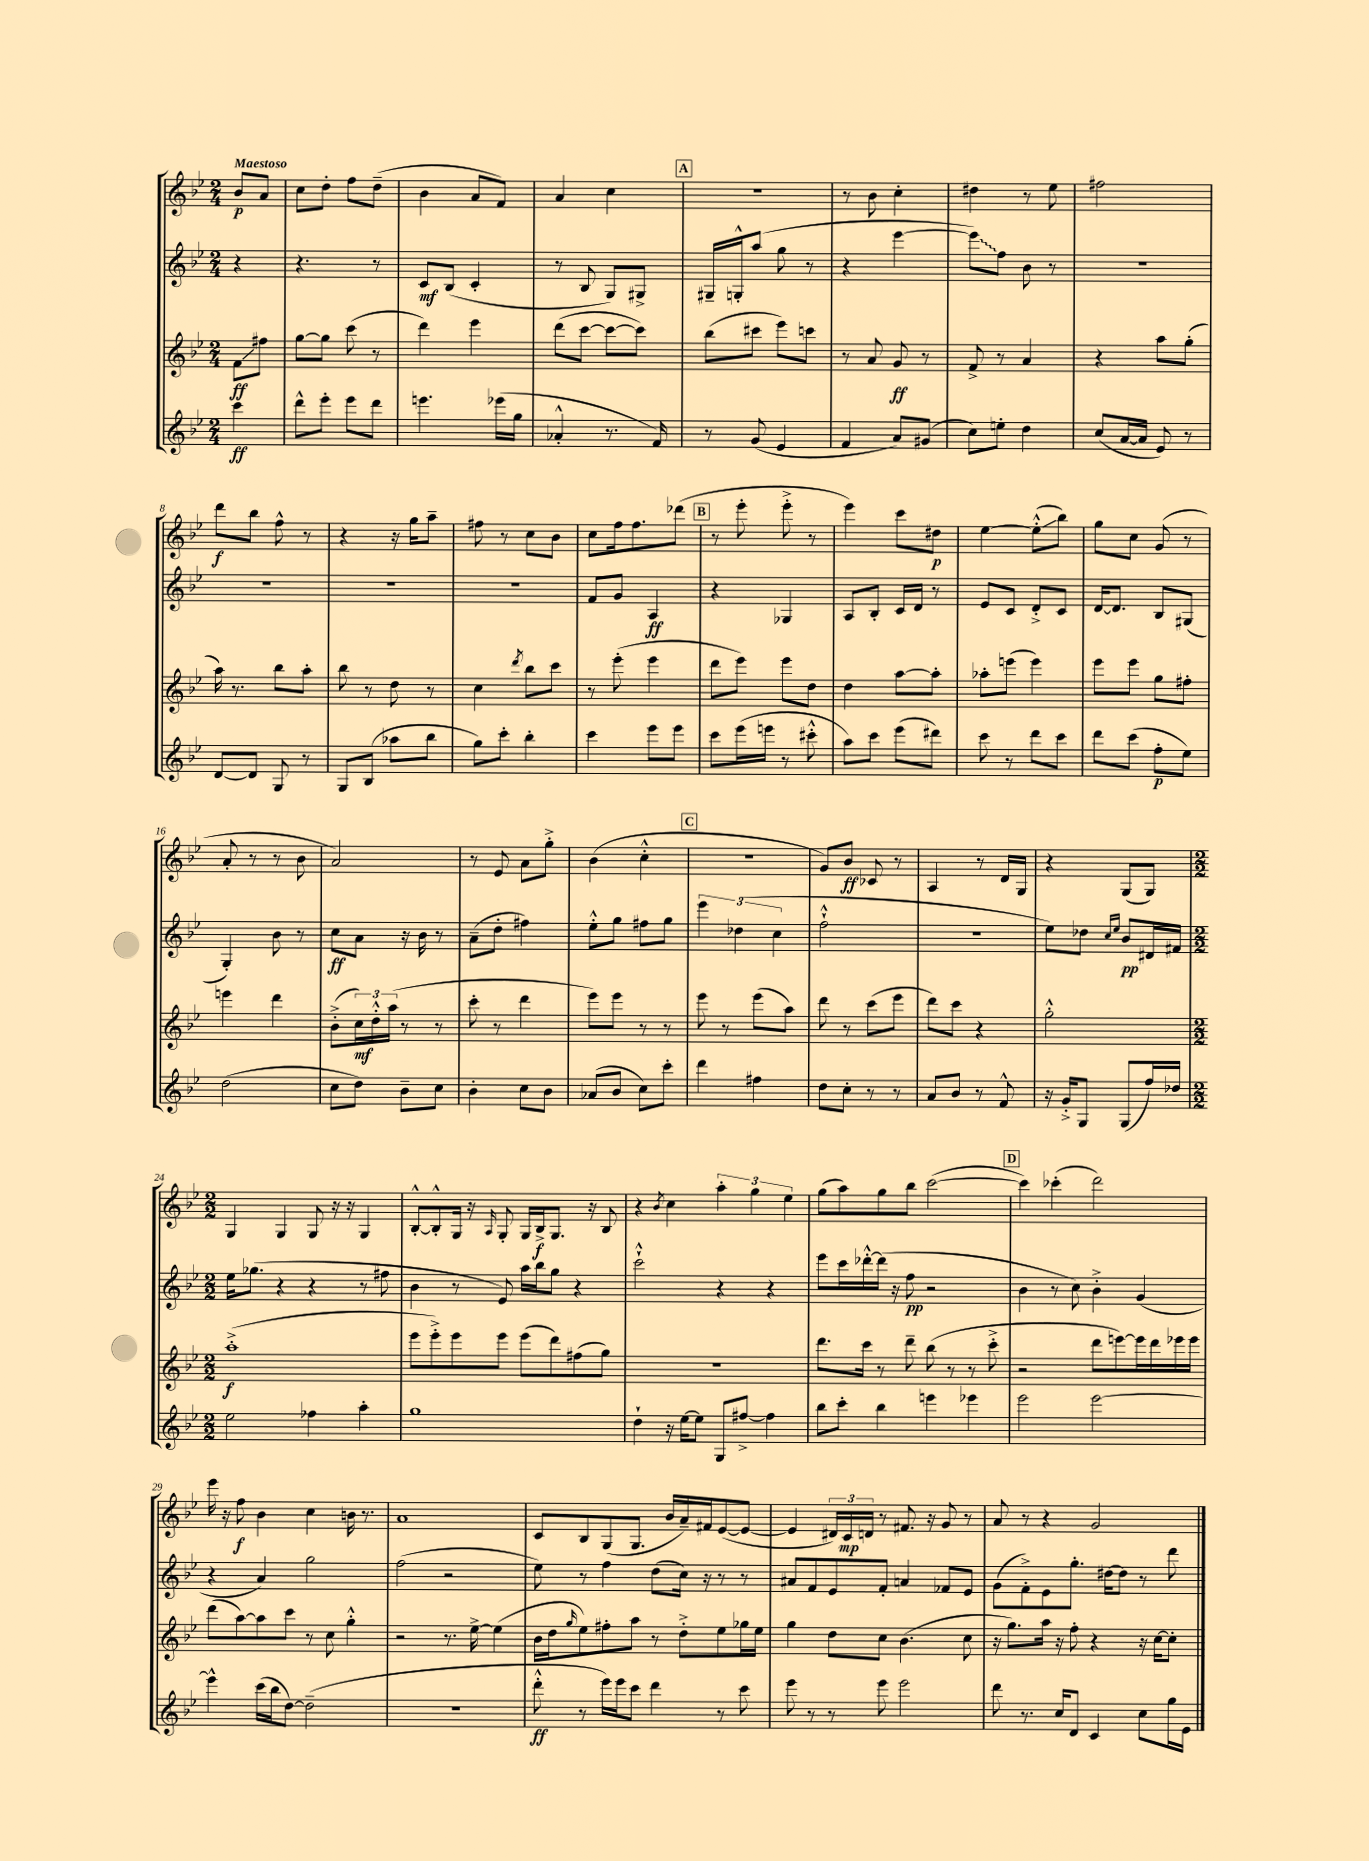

**kern	**kern	**kern	**kern
*staff4	*staff3	*staff2	*staff1
*clefG2	*clefG2	*clefG2	*clefG2
*k[b-e-]	*k[b-e-]	*k[b-e-]	*k[b-e-]
*M2/4	*M2/4	*M2/4	*M2/4
4ccc	8f	4r	8b-
.	8ff#	.	8a
=	=	=	=
8ddd^^	[8gg	4.r	8cc
8eee-'	8gg]	.	8dd'
8eee-	(8ccc	.	8ff
8ddd	8r	8r	(8dd~
=	=	=	=
4.eee	4ddd)	8c	4b-
.	.	(8B-	.
.	4eee-	4c'	8a
(16eee-	.	.	8f)
16gg	.	.	.
=	=	=	=
4a-'^^	(8ddd	8r	4a
.	[8ccc	8B-	.
8.r	8ccc_	8G)	4cc
.	8ccc])	8G#^	.
16f)	.	.	.
=	=	=	=
8r	(8bb-	16G#~	2r
.	.	16G'^^	.
(8g	8ccc#	(8aa	.
4e-	8eee-)	8gg	.
.	8ccc	8r	.
=	=	=	=
4f	8r	4r	8r
.	8a	.	8b-
8a)	8g	[4eee-	4cc'
(8g#	8r	.	.
=	=	=	=
8cc)	8f^	8eee-])	4dd#
8ee'	8r	8ff	.
4dd	4a	8b-	8r
.	.	8r	8ee-
=	=	=	=
(8cc	4r	2r	2ff#
[16a	.	.	.
16a]	.	.	.
8e-)	8aa	.	.
8r	(8gg'	.	.
=	=	=	=
[8d	16aa)	2r	8ddd
.	8.r	.	.
8d]	.	.	8bb-
8G	8bb-	.	8ff^^
8r	8aa'	.	8r
=	=	=	=
8G	8bb-	2r	4r
(8B-	8r	.	.
8aa-	8dd	.	16r
.	.	.	16gg
8bb-	8r	.	8aa~
=	=	=	=
8gg)	4cc	2r	8ff#
8ccc'	.	.	8r
.	8qddd	.	.
4bb-'	8bb-	.	8cc
.	8ccc	.	8b-
=	=	=	=
4ccc	8r	8f	8cc
.	(8eee-'	8g	16ff
.	.	.	8.ff
8eee-	4eee-	4A	.
8eee-	.	.	(8ddd-
=	=	=	=
8ccc	8ddd	4r	8r
(16eee-	8eee-)	.	8eee-'
16eee	.	.	.
8r	8eee-	4G-	8eee-'^
8ccc#'^^	8dd	.	8r
=	=	=	=
8aa)	4dd	8A	4eee-)
8ccc	.	8B-'	.
(8eee-	[8aa	16c	8ccc
.	.	16d	.
8ddd#)	8aa']	8r	8dd#
=	=	=	=
8ccc	8aa-'	8e-	[4ee-
8r	(8eee	8c	.
8ddd	4eee)	8d'^	(8ee-'^^]
8ccc	.	8c	8bb-)
=	=	=	=
8ddd	8eee-	[16d	8gg
.	.	8.d]	.
(8ccc	8eee-	.	8cc
8ff'	8gg	8B-	(8g
8ee-)	8ff#'	(8G#	8r
=	=	=	=
(2dd	4eee	4G')	8a'
.	.	.	8r
.	4ddd	8b-	8r
.	.	8r	8b-
=	=	=	=
8cc	(8b-'^	8cc	2a)
8dd)	24cc)	8a	.
.	24dd'^^	.	.
.	(24aa	.	.
8b-~	8r	16r	.
.	.	16b-	.
8cc	8r	8r	.
=	=	=	=
4b-'	8ccc'	(8a~	8r
.	8r	8dd'	8e-
8cc	4ddd	4ff#)	8a
8b-	.	.	8gg'^
=	=	=	=
(8a-	8eee-)	8ee-'^^	(4b-
8b-	8eee-	8gg	.
8cc)	8r	8ff#	4cc'^^
8ccc'	8r	8gg	.
=	=	=	=
4ddd	8eee-	6eee-	2r
.	8r	.	.
.	.	(6dd-	.
4ff#	(8eee-	.	.
.	.	6cc	.
.	8aa)	.	.
=	=	=	=
8dd	8ddd	2ff`^^	8g)
8cc'	8r	.	8b-
8r	(8ccc	.	8c-
8r	8eee-	.	8r
=	=	=	=
8a	8ddd)	2r	4A
8b-	8ccc	.	.
8r	4r	.	8r
8f^^	.	.	16d
.	.	.	16G
=	=	=	=
16r	2gg'^^	8ee-)	4r
16g'^	.	.	.
8G	.	8dd-	.
.	.	16qqcc	.
.	.	16qqee-	.
(8G	.	8b-	(8G
16ff)	.	16d#	8G)
16dd-	.	16f#	.
=	=	=	=
*M2/2	*M2/2	*M2/2	*M2/2
2ee-	(1aa'^	16ee-	4G
.	.	(8.gg-	.
.	.	4r	4G
4ff-	.	4r	8G
.	.	.	16r
.	.	.	16r
4aa'	.	8r	4G
.	.	8ff#	.
=	=	=	=
1gg	8eee-	4b-	[8B-'^^
.	8eee-'^)	.	8B-'^^]
.	8eee-	8r	16G
.	.	.	16r
.	.	.	16qqA
.	8eee-	8e-)	8G'
.	(8eee-	16aa	16G
.	.	16bb-	16B-^
.	8ddd)	8gg	8.G
.	(8ff#	4r	.
.	.	.	16r
.	8gg)	.	8B-
=	=	=	=
4dd`	1r	2ccc`^^	4r
.	.	.	8qb-
16r	.	.	4cc
[16ee-	.	.	.
8ee-]	.	.	.
8G	.	4r	6aa'
[8ff#^	.	.	.
.	.	.	6gg
4ff#]	.	4r	.
.	.	.	6ee-
=	=	=	=
8bb-	8.ddd	8eee-	(8gg
8ccc'	.	16ccc	8aa)
.	16ccc	[16ddd-'^^	.
4bb-	8r	(16ddd-]	8gg
.	.	16r	.
.	8ddd~	8ff	8bb-
4eee	(8bb-	2r	([2ccc
.	8r	.	.
4eee-	8r	.	.
.	8ccc'^	.	.
=	=	=	=
2eee-	2r	4b-	4ccc])
.	.	8r	(4ccc-'
.	.	8cc)	.
[2eee-	8ddd	4b-'^	2ddd)
.	[8eee)	.	.
.	16eee]	(4g	.
.	16ddd	.	.
.	16eee-	.	.
.	16eee-	.	.
=	=	=	=
4eee-^^]	(8ddd	4r	16eee-
.	.	.	16r
.	[8aa)	.	8ff
(16ccc	8aa]	4a)	4b-
16bb-	.	.	.
[8dd)	8ccc	.	.
(2dd~]	8r	2gg	4cc
.	8cc	.	.
.	4gg'^^	.	16b
.	.	.	8.r
=	=	=	=
1r	2r	(2ff	1a
.	8.r	2r	.
.	[16ee-^	.	.
.	(4ee-]	.	.
=	=	=	=
8ddd'^^	16b-	8ee-)	8c
.	16dd	.	.
.	16qqgg	.	.
8r	8ee-)	8r	8B-
16eee-)	8ff#'	4ff	(8G
16eee-	.	.	.
8ccc	8aa	.	8.G
4ddd	8r	(8dd	.
.	.	.	16b-
.	8dd'^	16cc)	16a~)
.	.	16r	16f#
8r	8ee-	8r	([8e-
8ccc	16gg-	8r	8e-_
.	16ee-	.	.
=	=	=	=
8eee-	4gg	8a#	4e-]
8r	.	8f	.
8r	8dd	8e-	24d#)
.	.	.	24c
.	.	.	24d
8eee-	8cc	8f'	8r
2eee-	(4.b-	4a	8.f#
.	.	.	16r
.	.	8f-	8g
.	8cc	8e-	8r
=	=	=	=
8ddd	16r	(8g	8a
.	8.gg)	.	.
8.r	.	8f'^)	8r
.	16aa	8e-	4r
16cc	16r	.	.
8d	8ff'	8.gg'	.
4c	4r	.	2g
.	.	[16dd#	.
.	.	8dd#]	.
8cc	16r	8r	.
.	[16cc	.	.
16gg	8cc']	8ddd	.
16e-	.	.	.
==	==	==	==
*-	*-	*-	*-
